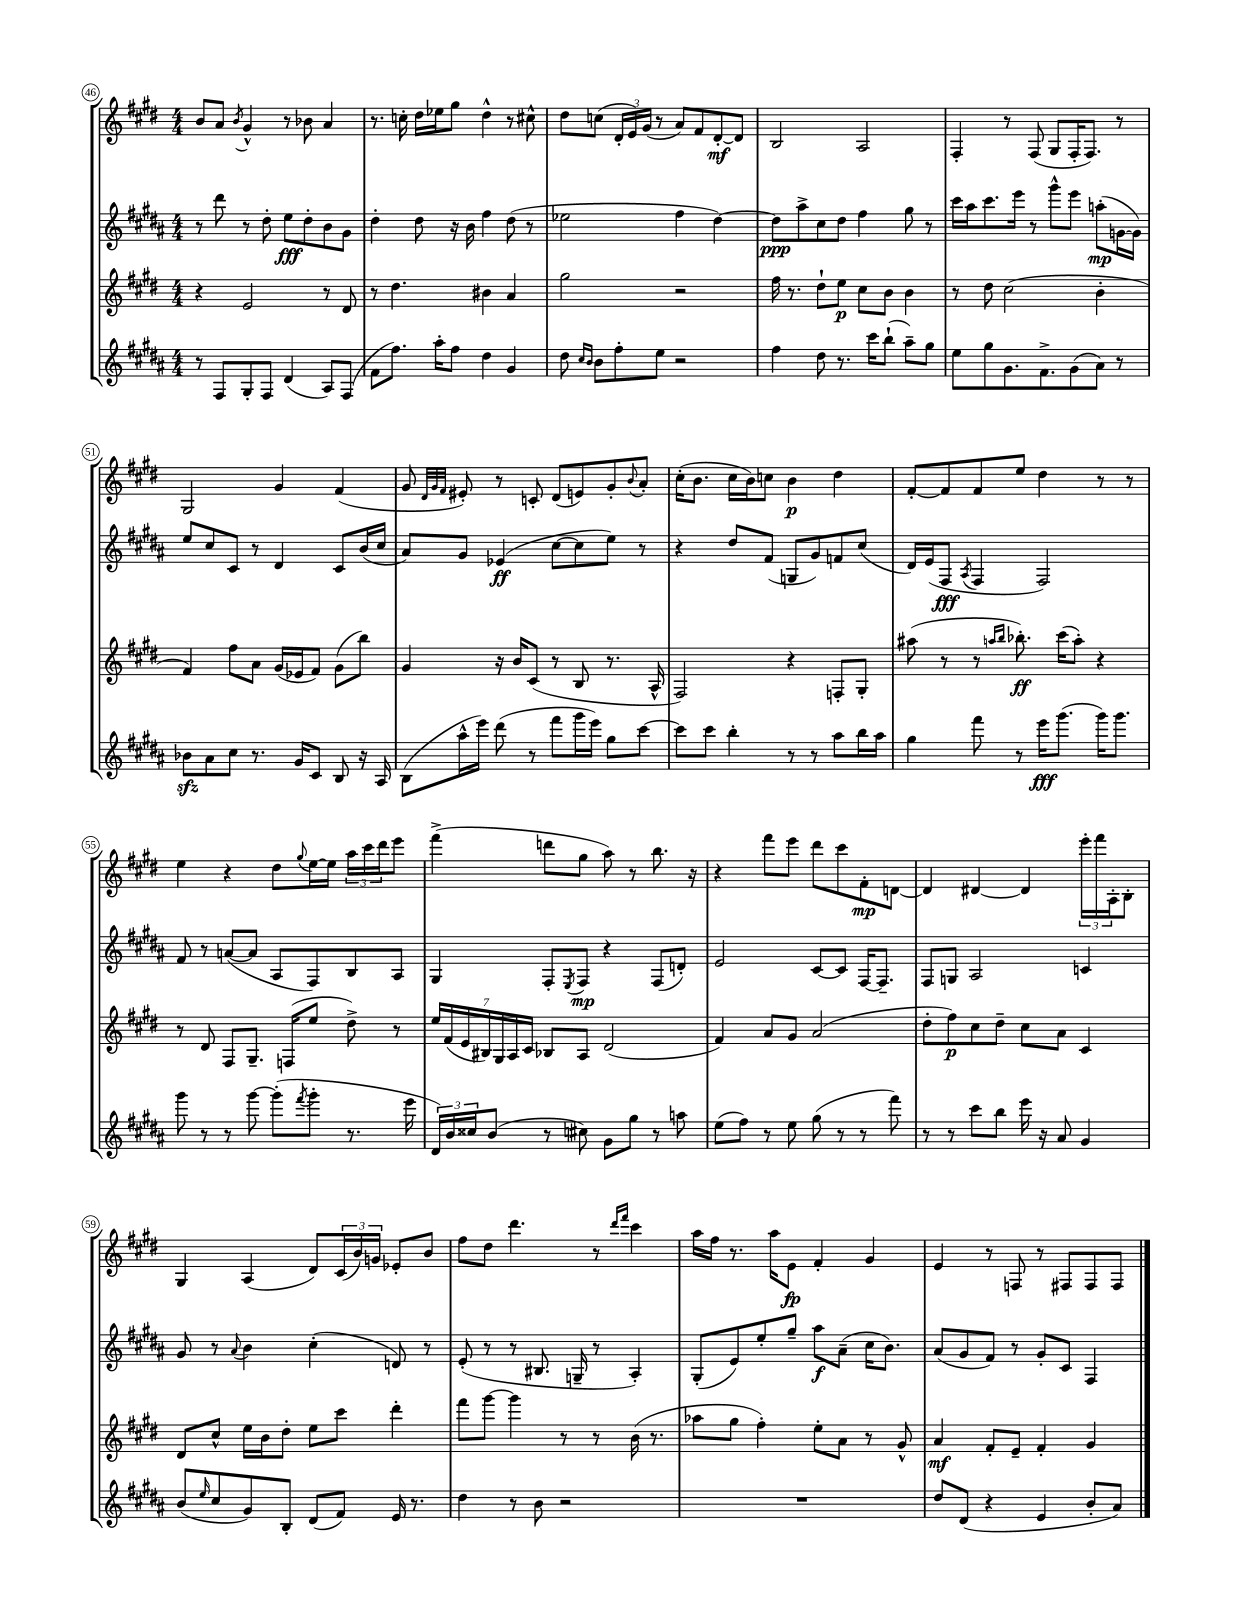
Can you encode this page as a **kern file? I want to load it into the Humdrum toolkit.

**kern	**kern	**kern	**kern
*staff4	*staff3	*staff2	*staff1
*clefG2	*clefG2	*clefG2	*clefG2
*k[f#c#g#d#a#]	*k[f#c#g#d#]	*k[f#c#g#d#a#]	*k[f#c#g#d#]
*M4/4	*M4/4	*M4/4	*M4/4
8r	4r	8r	8b
8F#	.	8ddd#	8a
.	.	.	8qb
8G#'	2e	8r	4g#^^
8F#	.	8dd#'	.
(4d#	.	8ee	8r
.	.	8dd#'	8b-
8A#)	8r	8b	4a
(8F#	8d#	8g#	.
=	=	=	=
8f#	8r	4dd#'	8.r
8.ff#)	4.dd#	.	.
.	.	.	16cc'
.	.	8dd#	16dd#
16aa#'	.	.	16ee-
8ff#	.	16r	8gg#
.	.	16b	.
4dd#	4b#	4ff#	4dd#^^
4g#	4a	(8dd#	8r
.	.	8r	8cc#^^
=	=	=	=
8dd#	2gg#	2ee-	8dd#
16qqcc#	.	.	.
16qqb	.	.	.
8b	.	.	(8cc
8ff#'	.	.	24d#'
.	.	.	24e)
.	.	.	(24g#
8ee	.	.	8r
2r	2r	4ff#	8a)
.	.	.	8f#
.	.	[4dd#)	[8d#'
.	.	.	8d#]
=	=	=	=
4ff#	16ff#	8dd#]	2B
.	8.r	.	.
.	.	8aa#^	.
8dd#	8dd#`	8cc#	.
8.r	8ee	8dd#	.
.	8cc#	4ff#	2A
16ccc#	.	.	.
(8bb`	8b	.	.
8aa#~)	4b	8gg#	.
8gg#	.	8r	.
=	=	=	=
8ee	8r	16ccc#	4F#'
.	.	16aa#	.
8gg#	8dd#	8.ccc#	.
8.g#	(2cc#	.	8r
.	.	16eee	.
.	.	8r	(8F#
8.f#^	.	.	.
.	.	8ggg#^^	8G#
(8g#	.	8eee	16F#'
.	.	.	8.F#)
8a#)	4b'	(8aa'	.
8r	.	[16g	8r
.	.	16g])	.
=	=	=	=
8b-	4f#)	8ee	2G#
8a#	.	8cc#	.
8cc#	8ff#	8c#	.
8.r	8a	8r	.
.	(16g#	4d#	4g#
16g#	16e-	.	.
8c#	8f#)	.	.
8B	(8g#	8c#	(4f#
16r	8bb)	(16b	.
16A#	.	16cc#	.
=	=	=	=
(8B	4g#	8a#)	8g#
.	.	.	32qqd#
.	.	.	32qqg#
.	.	.	32qqf#
16aa#^^	.	8g#	8e#')
16eee)	.	.	.
(8ddd#	16r	(4e-	8r
.	16b	.	.
8r	(8c#	.	8c'
8fff#	8r	[8cc#	(8d#
16ggg#	8B	8cc#]	8e)
16eee)	.	.	.
8gg#	8.r	8ee)	8g#'
.	.	.	8qqb
[8ccc#	.	8r	8a'
.	16A^^	.	.
=	=	=	=
8ccc#]	2F#)	4r	(16cc#'
.	.	.	8.b
8ccc#	.	.	.
4bb'	.	8dd#	16cc#
.	.	.	16b)
.	.	(8f#	8cc
8r	4r	8G	4b
8r	.	8g#)	.
8aa#	8F'	8f	4dd#
16bb	8G#'	(8cc#	.
16aa#	.	.	.
=	=	=	=
4gg#	(8aa#	16d#)	[8f#'
.	.	(16e	.
.	8r	8F#	8f#]
.	.	8qA#	.
8fff#	8r	4F#	8f#
.	16qqaa	.	.
.	16qqbb	.	.
8r	8.bb-')	.	8ee
16eee	.	2F#)	4dd#
(8.ggg#	(16ccc#	.	.
.	8aa')	.	.
16ggg#)	4r	.	8r
8.ggg#	.	.	.
.	.	.	8r
=	=	=	=
8ggg#	8r	8f#	4ee
8r	8d#	8r	.
8r	8F#	([8a	4r
[8ggg#	8.G#~	8a]	.
(8ggg#']	.	8A#	8dd#
.	(16F	.	.
8qfff#	.	.	8qqgg#
8ggg#'	8ee	8F#)	[16ee
.	.	.	16ee]
8.r	8dd#^)	8B	24aa
.	.	.	24ccc#
.	.	.	24ddd#
.	8r	8A#	8eee
16eee	.	.	.
=	=	=	=
24d#)	28ee	4G#	(4fff#^
.	(28f#	.	.
24b	.	.	.
.	28e	.	.
24cc##	.	.	.
.	28B#)	.	.
(8b	.	.	.
.	28G#	.	.
.	28A	.	.
.	28c#	.	.
8r	8B-	8F#'	8ddd
.	.	8qE	.
8cc#)	8A	8F#	8gg#
8g#	(2d#	4r	8aa)
8gg#	.	.	8r
8r	.	(8F#	8.bb
8aa	.	8d')	.
.	.	.	16r
=	=	=	=
(8ee	4f#)	2e	4r
8ff#)	.	.	.
8r	8a	.	8fff#
8ee	8g#	.	8eee
(8gg#	(2a	[8c#	8ddd#
8r	.	8c#]	8ccc#
8r	.	[16F#	8f#'
.	.	8.F#~]	.
8fff#)	.	.	[8d
=	=	=	=
8r	8dd#'	8F#	4d]
8r	8ff#)	8G	.
8ccc#	8cc#	2A#	[4d#
8bb	8dd#~	.	.
16eee	8cc#	.	4d#]
16r	.	.	.
8a#	8a	.	.
4g#	4c#	4c	24eee'
.	.	.	24fff#
.	.	.	24A'
.	.	.	8B'
=	=	=	=
(8b	8d#	8g#	4G#
16qqee	.	.	.
8cc#	8cc#^^	8r	.
.	.	8qqa#	.
8g#)	16ee	4b	(4A
.	16b	.	.
8B'	8dd#'	.	.
(8d#	8ee	(4cc#'	8d#)
8f#)	8ccc#	.	(24c#
.	.	.	24b)
.	.	.	24g
16e	4ddd#'	8d)	8e-'
8.r	.	.	.
.	.	8r	8b
=	=	=	=
4dd#	8fff#	(8e'	8ff#
.	[8ggg#	8r	8dd#
8r	4ggg#]	8r	4.ddd#
8b	.	8.B#	.
2r	8r	.	.
.	.	16G~	.
.	8r	8r	8r
.	.	.	16qqddd#
.	.	.	16qqfff#
.	(16b	4A#')	4ccc#
.	8.r	.	.
=	=	=	=
1r	8aa-	(8G#'	16aa
.	.	.	16ff#
.	8gg#	8e)	8.r
.	4ff#')	8ee'	.
.	.	.	16aa
.	.	8gg#~	8e
.	8ee'	8aa#	4f#'
.	8a	(8a#~	.
.	8r	16cc#	4g#
.	.	8.b)	.
.	8g#^^	.	.
=	=	=	=
8dd#	4a	(8a#	4e
(8d#	.	8g#	.
4r	8f#'	8f#)	8r
.	8e~	8r	8F
4e	4f#'	8g#'	8r
.	.	8c#	8F#
8b'	4g#	4F#	8F#
8a#)	.	.	8F#
==	==	==	==
*-	*-	*-	*-
